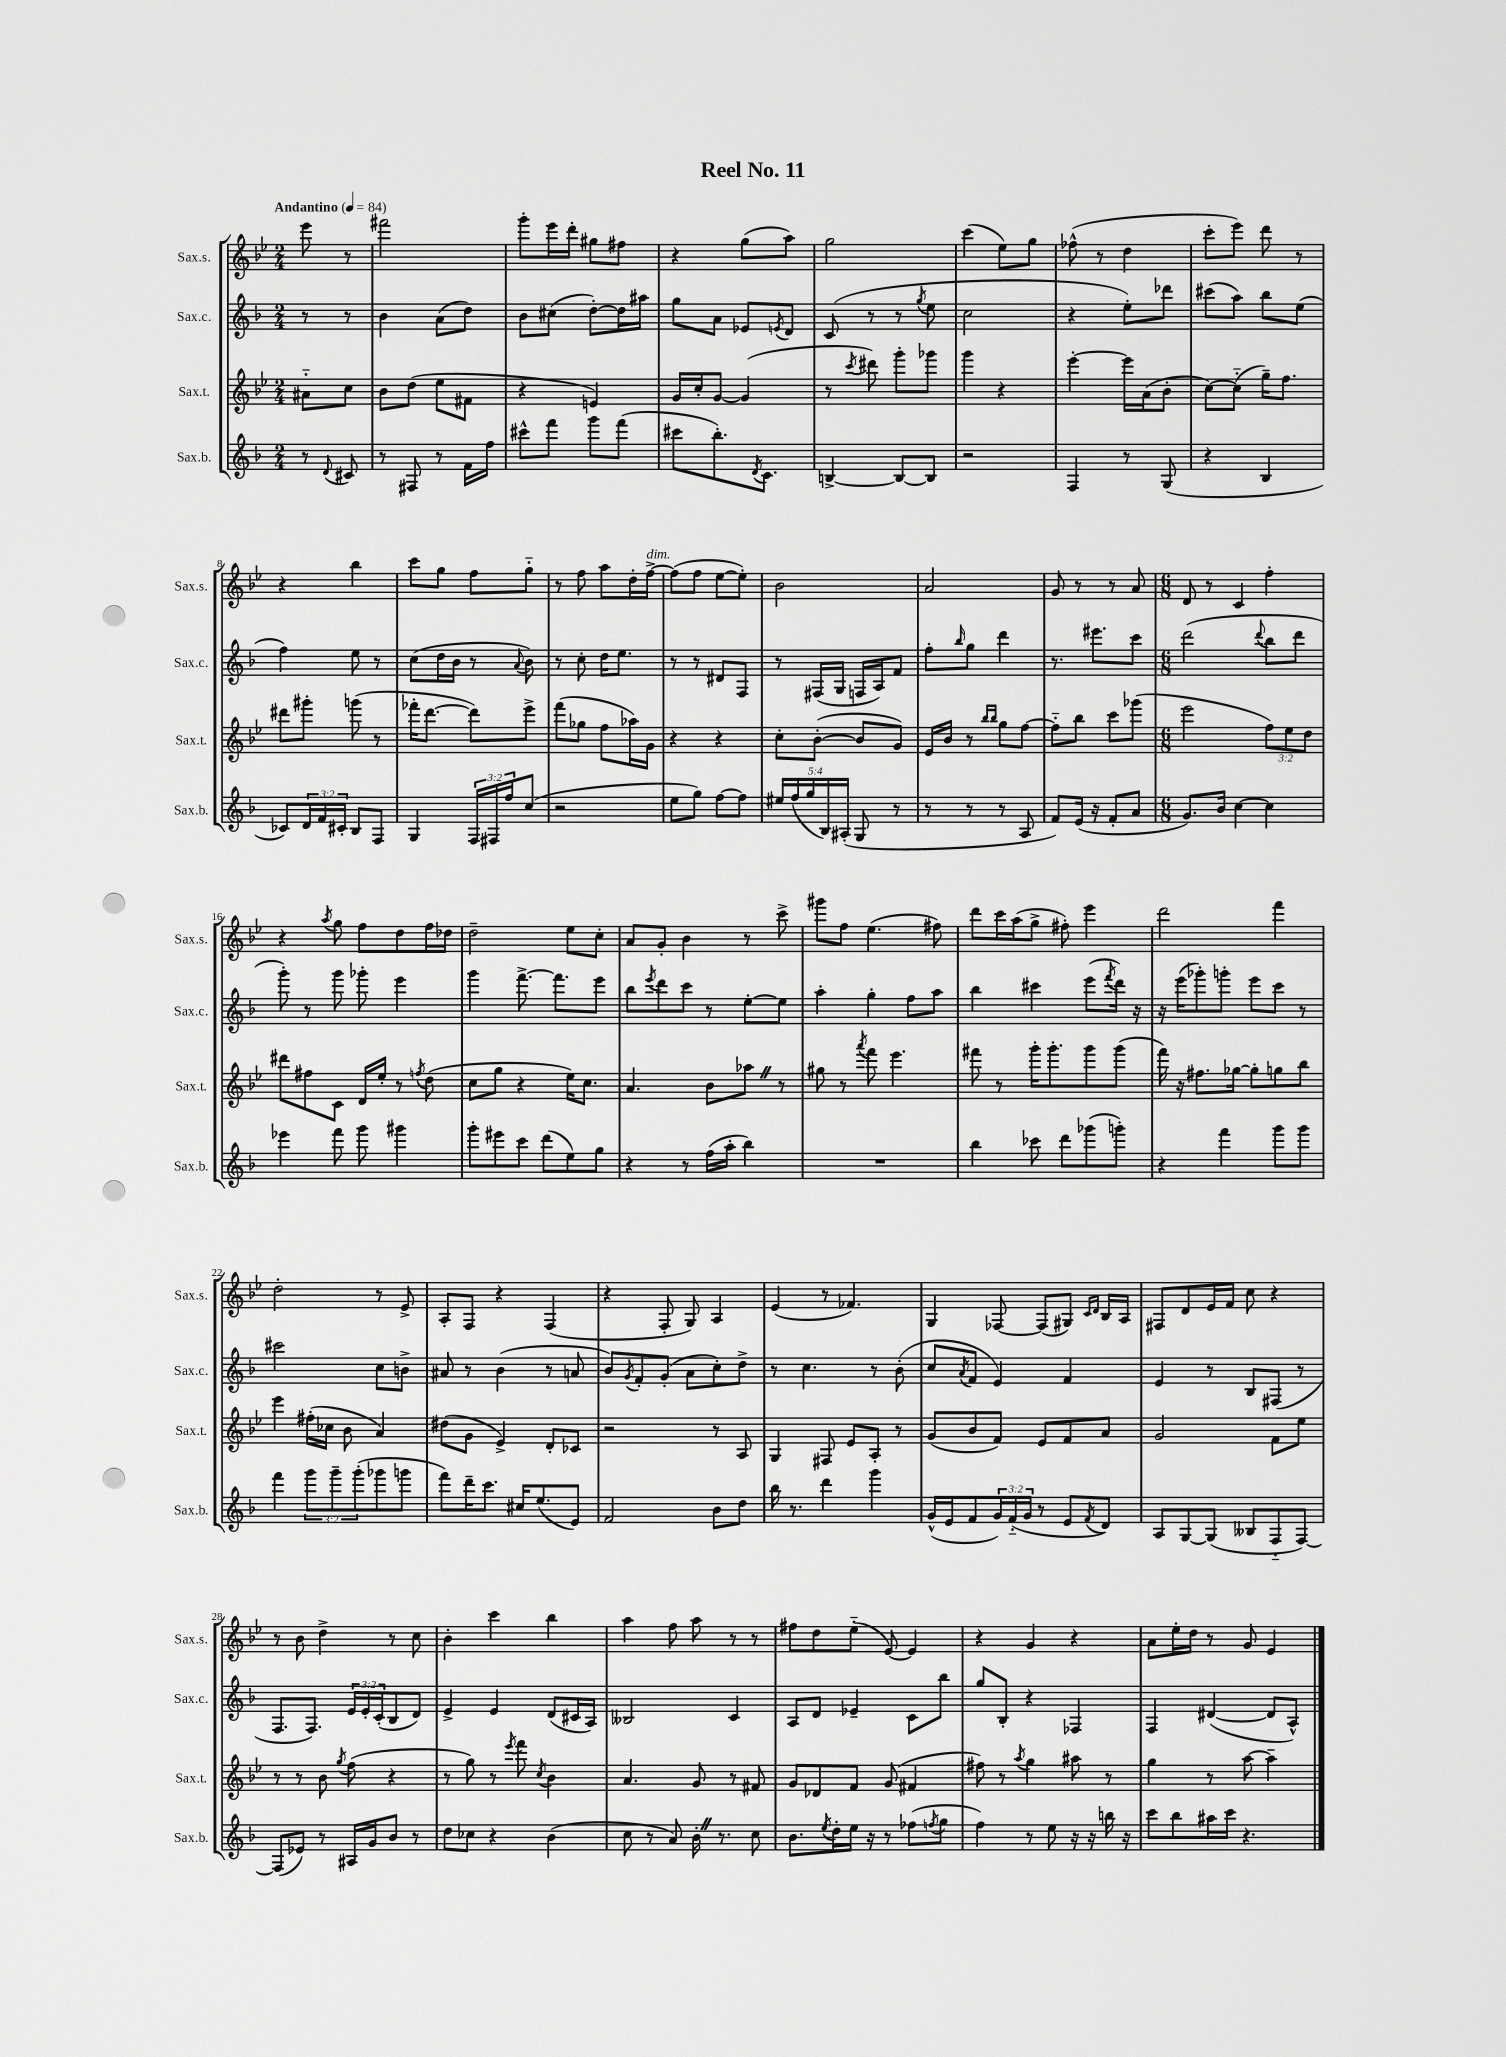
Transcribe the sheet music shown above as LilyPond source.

\header { title = "Reel No. 11" }
<<
\new StaffGroup <<
\new Staff = "s0" \with { instrumentName = "Sax.s." shortInstrumentName = "Sax.s." } {
    \clef treble \key bes \major \numericTimeSignature \time 2/4 \partial 4 \tempo "Andantino" 4 = 84
    ees'''8 r8 |
    fis'''2 |
    g'''8-. ees'''16 d'''16-. gis''8 fis''8 |
    r4 g''8( a''8) |
    g''2 |
    c'''4( ees''8) g''8 |
    fes''8-^( r8 d''4 |
    c'''8-. ees'''8) d'''8 r8 |
    r4 bes''4 |
    c'''8 g''8 f''8 g''8-_ |
    r8 f''8 a''8 d''16-. f''16~->^\markup { \italic "dim." } |
    f''8( f''8 ees''8~ ees''8-.) |
    bes'2 |
    a'2 |
    g'8 r8 r8 a'8 |
    \numericTimeSignature \time 6/8 d'8 r8 c'4 f''4-. |
    r4 \acciaccatura { a''8 } g''8 f''8 d''8 f''16 des''16 |
    d''2-- ees''8 c''8-. |
    a'8 g'8-. bes'4 r8 c'''8-> |
    gis'''8 f''8 ees''4.( fis''8) |
    d'''8 c'''16 a''16( g''8-> fis''8-.) ees'''4 |
    d'''2 f'''4 |
    d''2-. r8 ees'8-> |
    a8-. f8 r4 f4( |
    r4 f8-. g8) a4 |
    ees'4( r8 fes'4.) |
    g4 fes8~ fes8( gis8) \grace { c'16 d'16 } bes16 a16 |
    fis8 d'8 ees'16 f'16 c''8 r4 |
    r8 bes'8 d''4-> r8 c''8 |
    bes'4-. c'''4 bes''4 |
    a''4 f''8 a''8 r8 r8 |
    fis''8 d''8 ees''8-_( ees'8~) ees'4 |
    r4 g'4 r4 |
    a'8 ees''16-. d''16 r8 g'8 ees'4 \bar "|." |
}
\new Staff = "s1" \with { instrumentName = "Sax.c." shortInstrumentName = "Sax.c." } {
    \clef treble \key f \major \numericTimeSignature \time 2/4 \override Staff.TupletNumber.text = #tuplet-number::calc-fraction-text \partial 4
    r8 r8 |
    bes'4 a'8( d''8) |
    bes'8 cis''8( d''8~-.) d''16 ais''16 |
    g''8 a'8 ees'8 \acciaccatura { e'8 } d'8 |
    c'8( r8 r8 \acciaccatura { g''8 } e''8 |
    c''2 |
    r4 e''8-.) des'''8 |
    cis'''8( a''8) bes''8 e''8( |
    f''4) e''8 r8 |
    c''8( d''16 bes'16 r8 \appoggiatura { a'8 } bes'8) |
    r8 c''8-. d''16 e''8. |
    r8 r8 dis'8 f8 |
    r8 fis16( g16 f16 a16) f'8 |
    f''8-. \grace { bes''16 } g''8 d'''4 |
    r8. eis'''8. c'''8 |
    \numericTimeSignature \time 6/8 d'''2( \appoggiatura { d'''8 } bes''8 d'''8 |
    g'''8-.) r8 g'''8 ges'''8-. e'''4 |
    g'''4 f'''8.~-> f'''8. e'''8 |
    bes''8 \acciaccatura { e'''8 } d'''8 c'''8 r8 e''8~-. e''8 |
    a''4-. g''4-. f''8 a''8 |
    bes''4 cis'''4 e'''8( \acciaccatura { f'''8 } d'''16) r16 |
    r16 e'''16( ges'''8-.) g'''8-. e'''8 c'''8 r8 |
    cis'''2 c''8 b'8-> |
    ais'8 r8 bes'4( r8 a'8 |
    bes'8) \acciaccatura { g'8 } f'8-. g'8-.( a'8 c''8-.) d''8-> |
    r8 c''4. r8 bes'8-.( |
    c''8 \acciaccatura { a'8 } f'8 e'4) f'4 |
    e'4 r8 bes8 fis8( r8 |
    f8. f8.) \tuplet 3/2 { e'16 e'16-. c'16-.( } bes8 d'8) |
    e'4-> e'4 d'8( cis'16 a16) |
    beses2 c'4 |
    a8 d'8 ees'4-- c'8 bes''8 |
    g''8 bes8-. r4 fes4 |
    f4 dis'4~( dis'8 a8-^) \bar "|." |
}
\new Staff = "s2" \with { instrumentName = "Sax.t." shortInstrumentName = "Sax.t." } {
    \clef treble \key bes \major \numericTimeSignature \time 2/4 \override Staff.TupletNumber.text = #tuplet-number::calc-fraction-text \partial 4
    ais'8-_ c''8 |
    bes'8 d''8( ees''8 fis'8 |
    r4 e'4) |
    g'16 c''16-. g'8~ g'4( |
    r8 \acciaccatura { c'''8 } dis'''8) g'''8-. ges'''8 |
    g'''4 r4 |
    ees'''4~-. ees'''16 a'16( bes'8-. |
    c''8~) c''8-_( g''16--) f''8. |
    dis'''8 gis'''8-. g'''8( r8 |
    fes'''16-. d'''8.~ d'''8) ees'''8-> |
    f'''8( ges''8 f''8 aes''16) g'16 |
    r4 r4 |
    c''8-. bes'8~-.( bes'8 g'8) |
    ees'16 bes'16 r8 \grace { bes''16 bes''16 } g''8 f''8~ |
    f''8-_ bes''8 c'''8 ges'''8( |
    \numericTimeSignature \time 6/8 ees'''2 \tuplet 3/2 { f''8) ees''8 d''8 } |
    dis'''8 fis''8 c'8 d'16 ees''16-. r8 \acciaccatura { f''8 } d''8( |
    c''8 g''8 r4 ees''16) c''8. |
    a'4. bes'8 aes''8 \once \override BreathingSign.text = \markup { \musicglyph "scripts.caesura.straight" } \breathe r8 |
    gis''8 r8 \acciaccatura { a'''8 } f'''8 ees'''4. |
    fis'''8 r8 g'''16-. g'''8.-. g'''8 g'''8( |
    f'''16) r16 fis''8. ges''16~ ges''8-. g''8 bes''8 |
    ees'''4 fis''16-.( ces''16 bes'8 a'4) |
    dis''8( g'8 ees'4->) d'8-. ces'8 |
    r2 r8 a8 |
    g4 fis8 ees'8 a8-. r8 |
    g'8( bes'8 f'8) ees'8 f'8 a'8 |
    g'2 f'8 ees''8 |
    r8 r8 bes'8 \acciaccatura { g''8 } f''8( r4 |
    r8 g''8) r8 \acciaccatura { ees'''8 } f'''8 \acciaccatura { c''8 } bes'4 |
    a'4. g'8 r8 fis'8 |
    g'8 des'8 f'8 g'8( fis'4 |
    fis''8) r8 \acciaccatura { a''8 } g''4 ais''8 r8 |
    g''4 r8 a''8~ a''4-- \bar "|." |
}
\new Staff = "s3" \with { instrumentName = "Sax.b." shortInstrumentName = "Sax.b." } {
    \clef treble \key f \major \numericTimeSignature \time 2/4 \override Staff.TupletNumber.text = #tuplet-number::calc-fraction-text \partial 4
    r8 \appoggiatura { d'8 } cis'8 |
    r8 fis8 r8 f'16 f''16 |
    cis'''8-^ f'''8 g'''8 f'''8( |
    cis'''8 bes''8.-.) \acciaccatura { d'8 } c'8. |
    b4~-> b8~ b8 |
    r2 |
    f4 r8 g8( |
    r4 bes4 |
    ces'8) \tuplet 3/2 { d'16 f'16 cis'16-. } bes8 f8 |
    g4 \tuplet 3/2 { f16 fis16 f''16 } c''8( |
    r2 |
    e''8 g''8) f''8~ f''8 |
    \tuplet 5/4 { eis''16 f''16( g''16 bes16) ais16-.( } g8 r8 |
    r8 r8 r8 a8 |
    f'8) e'16( r16 f'8-. a'8 |
    \numericTimeSignature \time 6/8 g'8.) bes'16 c''4~ c''4 |
    ees'''4 f'''8 g'''8 gis'''4 |
    g'''8-. eis'''8 c'''8 d'''8( e''8) g''8 |
    r4 r8 f''16( a''16-. bes''4) |
    R2. |
    bes''4 ces'''8 d'''8 ges'''8( g'''8-.) |
    r4 f'''4 g'''8 g'''8 |
    f'''4 \tuplet 3/2 { g'''8 g'''8-- g'''8-.( } ges'''8 g'''8 |
    f'''8) d'''16-- c'''8. cis''16 e''8.( e'8) |
    f'2 bes'8 d''8 |
    bes''16 r8. d'''4 g'''4 |
    g'16-^( e'16 f'8 \tuplet 3/2 { g'16) f'16-_( g'16 } r8 e'8 \acciaccatura { f'8 } d'8) |
    a8 g8~ g8( beses8 f8-_ f8~) |
    f8( ees'8) r8 ais16 g'16 bes'8 r8 |
    d''8 ces''8 r4 bes'4( |
    c''8 r8 a'8) bes'16-. \once \override BreathingSign.text = \markup { \musicglyph "scripts.caesura.straight" } \breathe r8. c''8 |
    bes'8. \acciaccatura { e''8 } d''16-. e''16 r16 r8 fes''8( \acciaccatura { f''8 } g''8 |
    f''4) r8 e''8 r16 r16 b''16 r16 |
    c'''8 bes''8 ais''16 c'''16 r4. \bar "|." |
}
>>
>>
